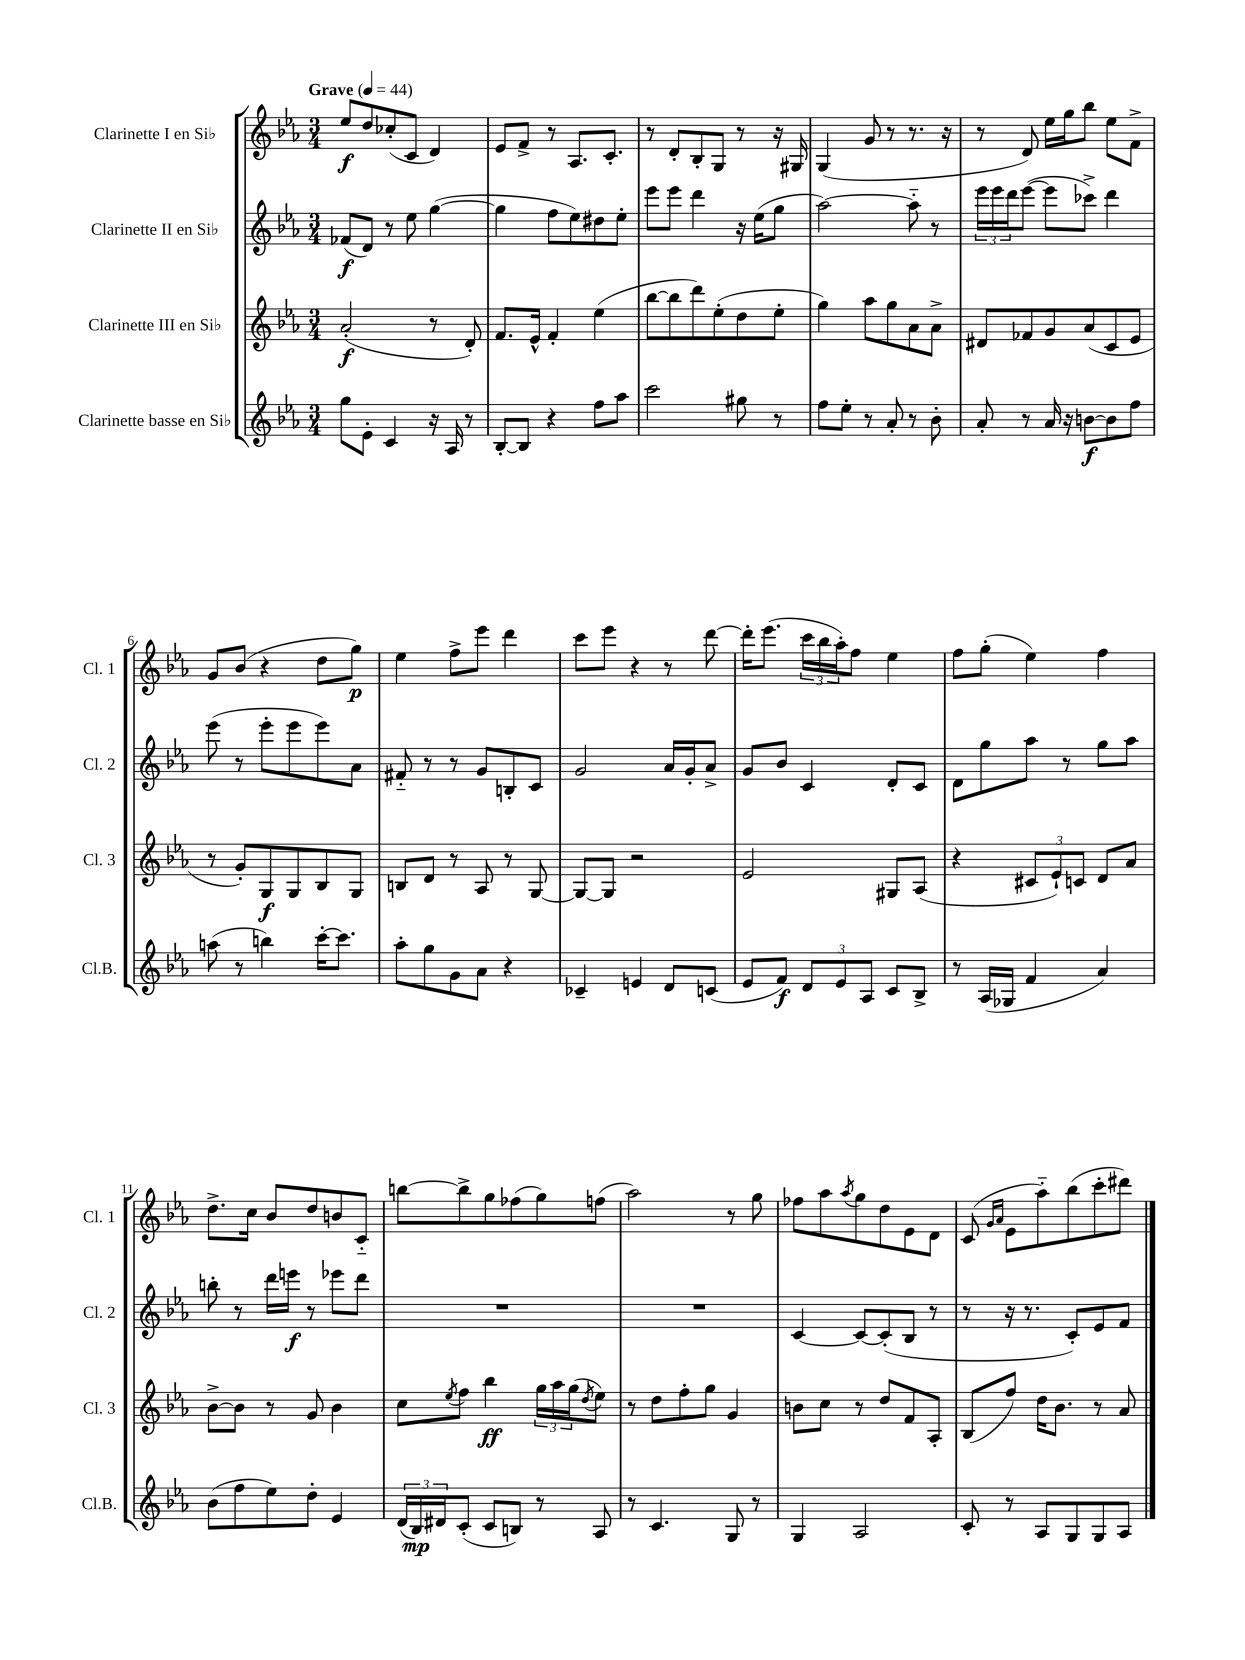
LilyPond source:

<<
\new StaffGroup <<
\new Staff = "s0" \with { instrumentName = "Clarinette I en Sib" shortInstrumentName = "Cl. 1" } {
    \clef treble \key ees \major \numericTimeSignature \time 3/4 \tempo "Grave" 4 = 44
    ees''8\f d''8 ces''8-.( c'8 d'4) |
    ees'8 f'8-> r8 aes8. c'8.-. |
    r8 d'8-. bes8-. g8 r8 r16 gis16 |
    g4( g'8 r8 r8. r16 |
    r8 d'8) ees''16 g''16 bes''8 ees''8 f'8-> |
    g'8 bes'8( r4 d''8 g''8\p) |
    ees''4 f''8-> ees'''8 d'''4 |
    c'''8 ees'''8 r4 r8 d'''8~ |
    d'''16-. ees'''8.( \tuplet 3/2 { c'''16 bes''16 aes''16-.) } f''8 ees''4 |
    f''8 g''8-.( ees''4) f''4 |
    d''8.-> c''16 bes'8 d''8 b'8 c'8-_ |
    b''8~ b''8-> g''8 fes''8( g''8) f''8( |
    aes''2) r8 g''8 |
    fes''8 aes''8 \acciaccatura { aes''8 } g''8 d''8 ees'8 d'8 |
    c'8( \grace { g'16 aes'16 } ees'8 aes''8-_) bes''8( c'''8-. dis'''8) \bar "|." |
}
\new Staff = "s1" \with { instrumentName = "Clarinette II en Sib" shortInstrumentName = "Cl. 2" } {
    \clef treble \key ees \major \numericTimeSignature \time 3/4
    fes'8\f( d'8) r8 ees''8 g''4~( |
    g''4 f''8 ees''8) dis''8 ees''8-. |
    ees'''8 ees'''8 d'''4 r16 ees''16( g''8 |
    aes''2~) aes''8-_ r8 |
    \tuplet 3/2 { ees'''16 ees'''16 d'''16 } ees'''8~( ees'''8 ces'''8->) d'''4 |
    ees'''8( r8 ees'''8-. ees'''8 ees'''8) aes'8 |
    fis'8-_ r8 r8 g'8 b8-. c'8 |
    g'2 aes'16 g'16-. aes'8-> |
    g'8 bes'8 c'4 d'8-. c'8 |
    d'8 g''8 aes''8 r8 g''8 aes''8 |
    b''8-. r8 d'''16 e'''16\f r8 ees'''8 d'''8 |
    R2. |
    R2. |
    c'4~ c'8~ c'8-.( bes8 r8 |
    r8 r16 r8. c'8-.) ees'8 f'8 \bar "|." |
}
\new Staff = "s2" \with { instrumentName = "Clarinette III en Sib" shortInstrumentName = "Cl. 3" } {
    \clef treble \key ees \major \numericTimeSignature \time 3/4
    aes'2-.\f( r8 d'8-.) |
    f'8. ees'16-^ f'4-. ees''4( |
    bes''8~ bes''8 d'''8) ees''8-.( d''8 ees''8-. |
    g''4) aes''8 g''8 aes'8 aes'8-> |
    dis'8 fes'8 g'8 aes'8( c'8 ees'8 |
    r8 g'8-.) g8\f g8 bes8 g8 |
    b8 d'8 r8 aes8 r8 g8~ |
    g8~ g8 r2 |
    ees'2 gis8 aes8( |
    r4 \tuplet 3/2 { cis'8 ees'8-!) c'8 } d'8 aes'8 |
    bes'8~-> bes'8 r8 g'8 bes'4 |
    c''8 \acciaccatura { ees''8 } f''8 bes''4\ff \tuplet 3/2 { g''16 aes''16 g''16( } \acciaccatura { d''8 } ees''8) |
    r8 d''8 f''8-. g''8 g'4 |
    b'8 c''8 r8 d''8 f'8 aes8-. |
    bes8( f''8) d''16 bes'8. r8 aes'8 \bar "|." |
}
\new Staff = "s3" \with { instrumentName = "Clarinette basse en Sib" shortInstrumentName = "Cl.B." } {
    \clef treble \key ees \major \numericTimeSignature \time 3/4
    g''8 ees'8-. c'4 r16 aes16 r8 |
    bes8~-. bes8 r4 f''8 aes''8 |
    c'''2 gis''8 r8 |
    f''8 ees''8-. r8 aes'8-. r8 bes'8-. |
    aes'8-. r8 aes'16 r16 b'8~\f b'8 f''8 |
    a''8( r8 b''4) c'''16~-. c'''8. |
    aes''8-. g''8 g'8 aes'8 r4 |
    ces'4-- e'4 d'8 c'8( |
    ees'8 f'8\f) \tuplet 3/2 { d'8 ees'8 aes8 } c'8 bes8-> |
    r8 aes16( ges16 f'4 aes'4) |
    bes'8( f''8 ees''8) d''8-. ees'4 |
    \tuplet 3/2 { d'16( bes16\mp) dis'16 } c'8-.( c'8 b8) r8 aes8 |
    r8 c'4. g8 r8 |
    g4 aes2 |
    c'8-. r8 aes8 g8 g8 aes8 \bar "|." |
}
>>
>>
